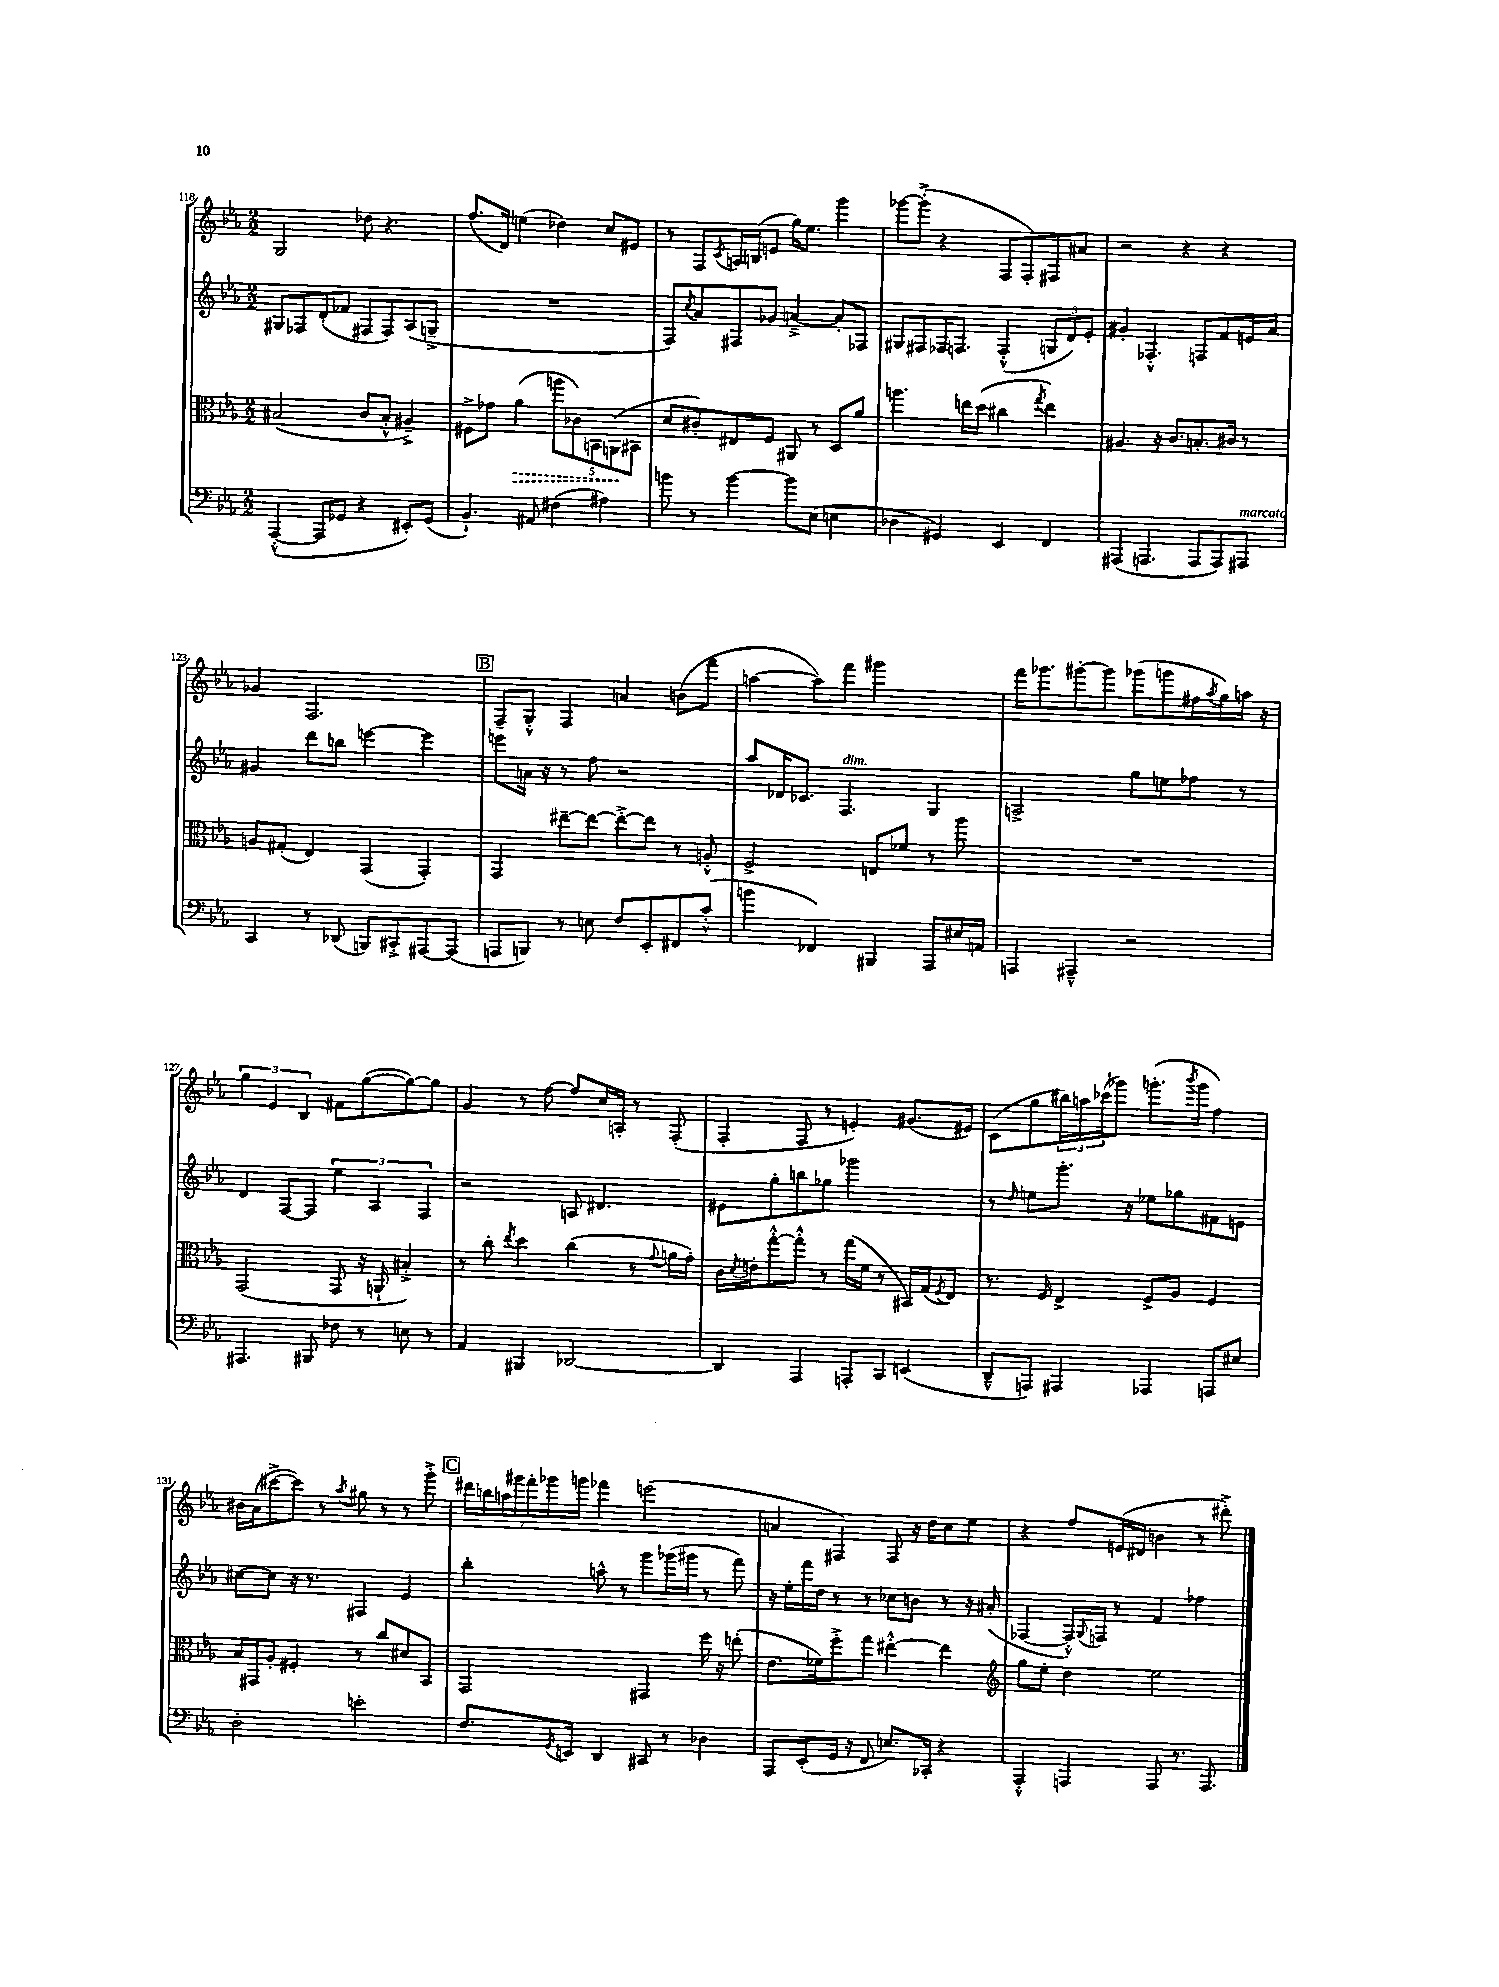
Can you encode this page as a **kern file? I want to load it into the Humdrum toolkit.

**kern	**kern	**kern	**kern
*staff4	*staff3	*staff2	*staff1
*clefF4	*clefC3	*clefG2	*clefG2
*k[b-e-a-]	*k[b-e-a-]	*k[b-e-a-]	*k[b-e-a-]
*M2/2	*M2/2	*M2/2	*M2/2
([4AAA-'^^	(2B#	8G#	2G
.	.	8F-	.
8AAA-]	.	(8d'	.
8GG-	.	8f-	.
4r	8c	8F#	8dd-
.	8B#'^^	8F#)	4.r
8EE#')	4A#~^)	(8A-	.
(8GG-	.	8G~^	.
=	=	=	=
4.BB-`)	8F#^	1r	(8.ff
.	8g-	.	.
.	.	.	16d)
.	(4a-	.	(4ee
8AA#	.	.	.
(4F#	10aa	.	4dd-)
.	10c-)	.	.
.	10BB	.	.
4A#)	.	.	8cc
.	(10AA	.	.
.	.	.	8e#
.	10BB#	.	.
=	=	=	=
8b	8d	8F)	8r
.	.	8qcc	.
8r	8c#')	8a-	8F
.	.	.	8qc
[4b	8E#	8F#	16A
.	.	.	(16B
.	8F	8g-	8e
8b]	8AA#	[4a~^	16gg)
.	.	.	8.ee-
(8E-	8r	.	.
4E	8D	8a']	4ggg
.	8a-	8F-	.
=	=	=	=
4D-	4.aa	8G#	[8ggg-
.	.	8F#	(8ggg-'^]
4GG#)	.	16F-	4r
.	.	8.F	.
.	16ee	.	.
.	(16dd	.	.
4EE-	4cc#	(4F'^^	8F
.	.	.	8F')
.	8qgg	.	.
4FF	4ee)	12G	8F#
.	.	12d)	.
.	.	.	8a#
.	.	12e-'	.
=	=	=	=
(4AAA#	4.A#	4g#'	2r
4.AAA	.	4.F-'^^	.
.	16r	.	.
.	8.c	.	.
.	.	.	4r
8AAA	8.B'	8F	.
8AAA)	.	8f	4r
.	16c#	.	.
8AAA#	8r	16e	.
.	.	16a-	.
=	=	=	=
4CC	8A	4g#	4g-
.	(8G#'	.	.
8r	4E-)	8ddd	2.F
(8DD-	.	8bb	.
8BBB)	(4GG	[4eee	.
8CC#'^	.	.	.
[8AAA#	4GG')	4eee]	.
(8AAA#]	.	.	.
=	=	=	=
8AAA	4GG	8eee	8F~
8BBB)	.	16a	8G'^^
.	.	16r	.
8r	[8ee#~	8r	4F
8E	8ee#_	8ff	.
8F	8ee#'^_	2r	4a
8EE-'	8ee#]	.	.
8FF#	8r	.	(8b
(8c'^^	8A'^^	.	8fff
=	=	=	=
4b	2F^	8aa-	[4aa
.	.	16d-	.
.	.	8.c-	.
4FF-)	.	.	8aa])
.	.	4.F	8fff
4BBB#	8E	.	2ggg#
.	8f-	.	.
8AAA-	8r	4G	.
16E#	8aa-	.	.
16AA	.	.	.
=	=	=	=
4AAA	1r	2A^	16fff
.	.	.	8.ggg-
4AAA#~^^	.	.	[8ggg#'
.	.	.	8ggg#]
2r	.	8gg	(8ggg-
.	.	8ee	8ggg
.	.	8ff-	16ff#
.	.	.	8qaa-
.	.	.	16gg)
.	.	8r	16aa
.	.	.	16r
=	=	=	=
4.AAA#	(2GG	4d	6gg
.	.	.	6e-
.	.	[8F	.
.	.	.	6B-
8BBB#	.	8F]	.
8F-	8GG	6ee-	8f#
8r	16r	.	([8gg
.	.	6A-	.
.	16AA`	.	.
8E	4B#'^)	.	8gg_)
.	.	6F	.
8r	.	.	8gg]
=	=	=	=
4AA-	8r	2r	4g
.	8cc'	.	.
.	8qee-	.	.
4BBB#	4dd	.	8r
.	.	.	[8ff
[2DD-	(4cc	8A	8ff]
.	.	4.d#	16cc
.	.	.	16A'
.	8r	.	8r
.	8qqg	.	.
.	16a	.	(8F'
.	16g')	.	.
=	=	=	=
4DD-]	16c	8e#	4F'
.	8qd	.	.
.	16e'	.	.
.	[8gg'^^	8gg'	.
4AAA-	8gg'^^]	8bb	8F
.	8r	8gg-	8r
8AAA'	(16gg	2ggg-	4e')
.	16f	.	.
8CC	8r	.	.
(4EE	16BB#)	.	(8.g#
.	(16G	.	.
.	8qF	.	.
.	8E-)	.	.
.	.	.	16e#)
=	=	=	=
8DD~^^	8.r	8r	(8c
.	.	16qqdd	.
8AAA)	.	8ee	8gg
.	16F	.	.
4AAA#	4E-^	8.ggg'	24bb#)
.	.	.	24aa
.	.	.	(24ccc-
.	.	.	8ggg-)
.	.	16r	.
4AAA-	8F^	8ee-	(8.ggg'
.	8A-	8gg-	.
.	.	.	8qbbb-
.	.	.	16ggg
8AAA	4F	8f#	4ff)
8E#	.	8e	.
=	=	=	=
2D'	16B-	[8cc#	16b#
.	16GG#	.	(16a-
.	8A-'	8cc#]	[8ccc#^
.	4F#'	16r	8ccc#])
.	.	8.r	.
.	.	.	8r
.	.	.	8qaa-
2e'	8r	4F#	8gg#
.	8cc	.	8r
.	8d#	4e-	8r
.	8BB-	.	8ggg'^
=	=	=	=
8.F	2GG	4bb-'	28ddd#
.	.	.	28bb
.	.	.	28aa
.	.	.	28ggg#
.	.	.	28fff'
.	.	.	28ggg-
8qGG	.	.	.
16EE	.	.	.
.	.	.	28ggg
4DD	.	8aa^^	4fff-
.	.	8r	.
8CC#	4GG#	8ggg	(2eee
8r	.	(16ggg-	.
.	.	16ggg#	.
4D-	16ff	8r	.
.	16r	.	.
.	(8ee'	8fff)	.
=	=	=	=
8AAA-	8.e-	16r	4a
.	.	16ee-'	.
(8EE-'	.	16fff	.
.	16f-)	16dd	.
16GG	8ff'^	8r	4F#)
16r	.	.	.
8FF	8gg	8r	.
8.E)	[4ee#'^^	8cc-	8F#
.	.	8b	16r
16CC-'	.	.	16dd
4r	4ee#]	8r	8cc
.	.	16r	8ee-
.	.	(16a#'	.
=	=	=	=
*	*clefG2	*	*
4AAA-'^^	8gg	[4F-	4r
.	8ee-'	.	.
4AAA	4dd	16F-'^^])	8ff
.	.	8qqG	.
.	.	16F	.
.	.	8r	(16e
.	.	.	16d#
8AAA	2ee-	4f	4b
8.r	.	.	.
.	.	4ff-	8r
8.AAA	.	.	.
.	.	.	8ddd#'^)
==	==	==	==
*-	*-	*-	*-
